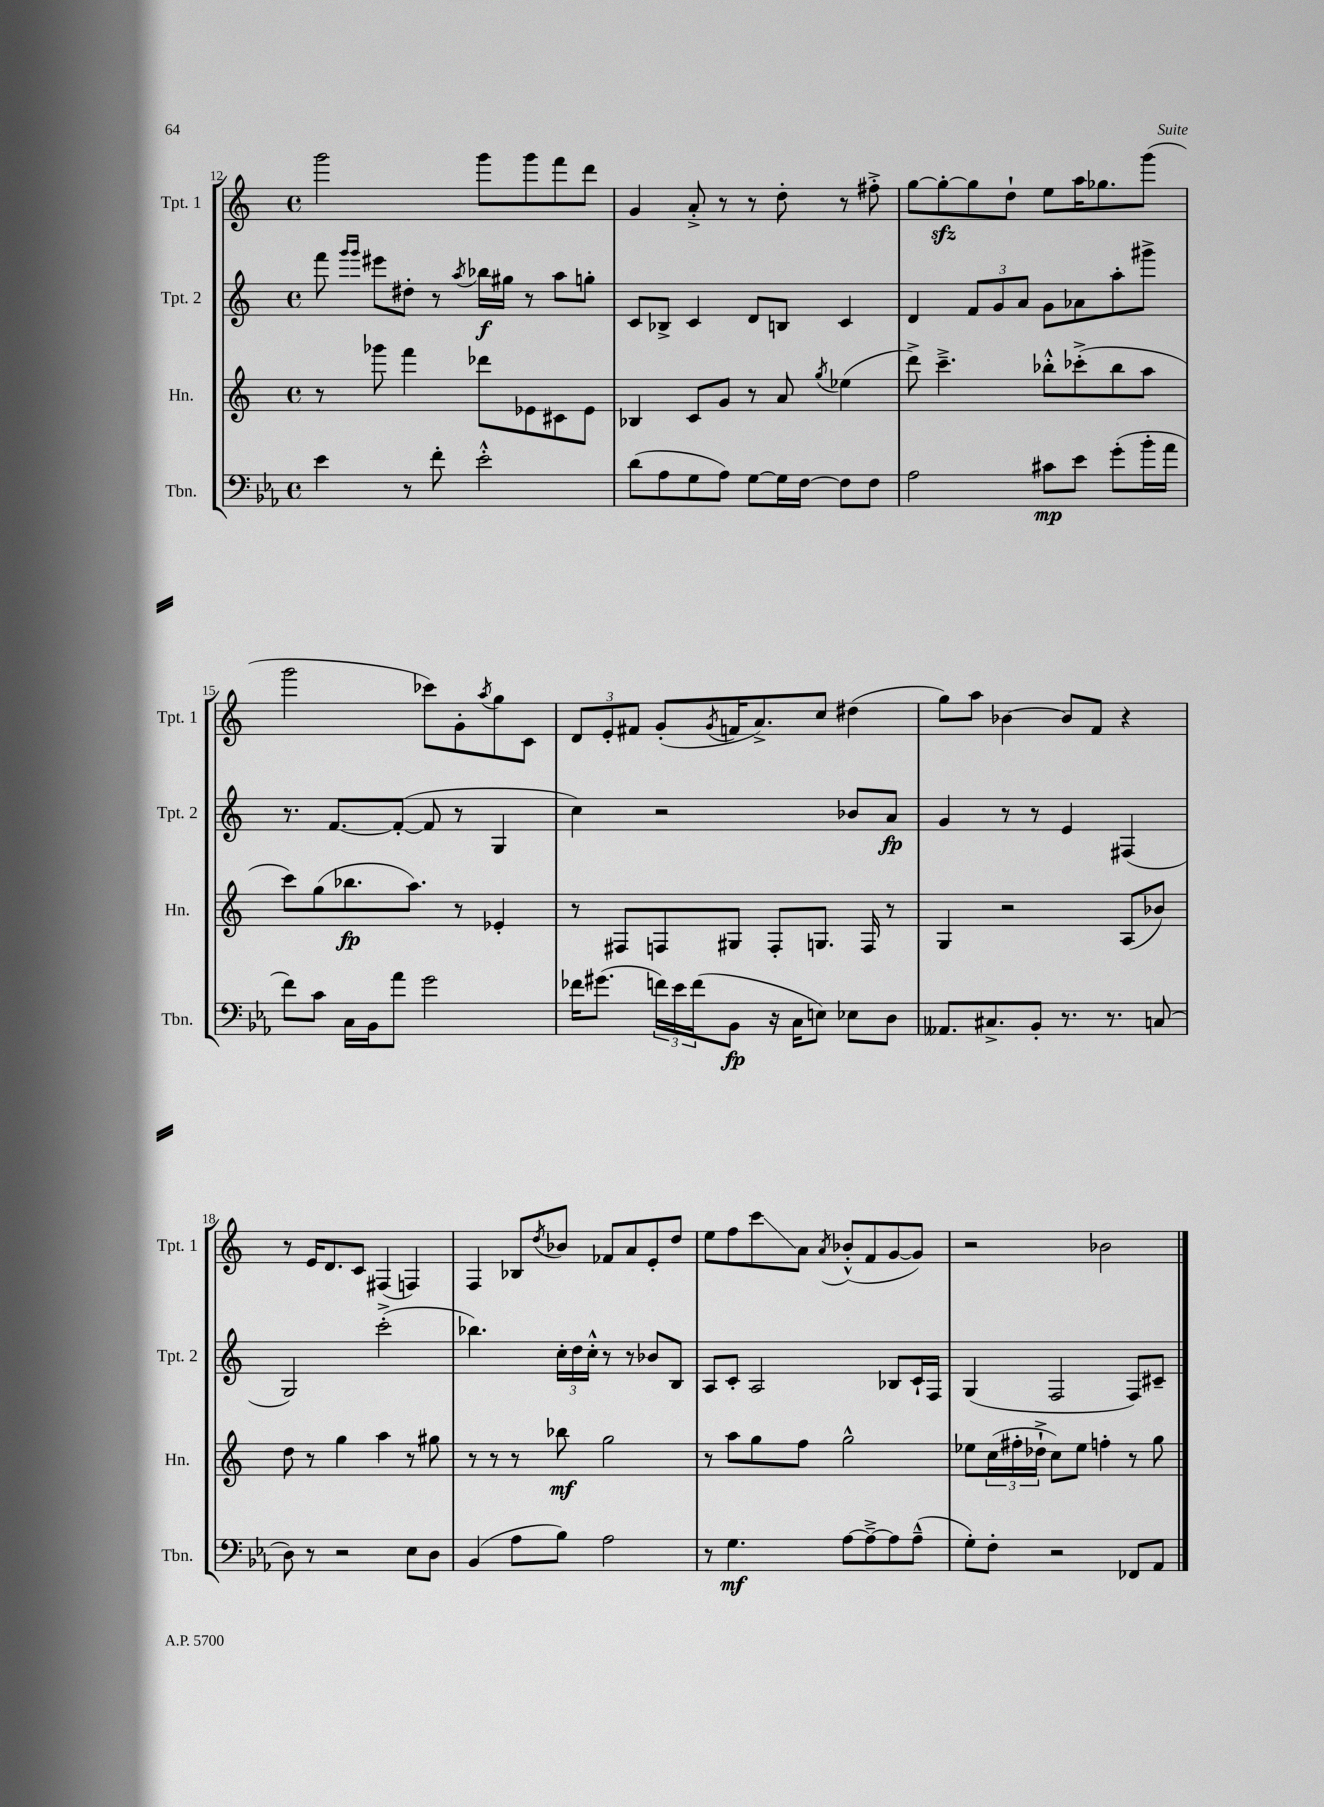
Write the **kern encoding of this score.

**kern	**kern	**kern	**kern
*staff4	*staff3	*staff2	*staff1
*clefF4	*clefG2	*clefG2	*clefG2
*k[b-e-a-]	*k[]	*k[]	*k[]
*M4/4	*M4/4	*M4/4	*M4/4
*met(c)	*met(c)	*met(c)	*met(c)
4e-\	8r	8fff\	2ggg\
.	.	16qqggg/LL	.
.	.	16qqggg/JJ	.
.	8ggg-\	8eee#\L	.
8r	4fff\	8dd#'\J	.
8f'\	.	8r	.
.	.	8qaa/	.
2e-'^^\	8ddd-\L	16bb-\LL	8ggg\L
.	.	16gg#\JJ	.
.	8e-\	8r	8ggg\
.	8c#\	8aa\L	8fff\
.	8e-\J	8gg'\J	8ddd\J
=	=	=	=
(8d\L	4B-/	8c/L	4g/
8A-\	.	8B-^/J	.
8G\	8c/L	4c/	8a'^/
8A-\J)	8g/J	.	8r
[8G\L	8r	8d/L	8r
16G\]L	8a/	8B/J	8dd'\
[16F\JJ	.	.	.
.	8qgg/	.	.
8F\]L	(4ee-\	4c/	8r
8F\J	.	.	8ff#'^\
=	=	=	=
2A-\	8ddd^\)	4d/	[8gg\L
.	4.ccc~^\	.	8gg'\_
.	.	12f/L	8gg\]
.	.	12g/	.
.	.	.	8dd`\J
.	.	12a/J	.
8c#\L	8bb-'^^\L	8g\L	8ee\L
8e-\J	(8ccc-'^\	8a-\	16aa\K
.	.	.	8.gg-\
(8g'\L	8bb-\	8aa'\	.
16b-'\L	8aa\J	8ggg#^\J	(8ggg\J
16a-\JJ	.	.	.
=	=	=	=
8f\L)	8ccc\L)	8.r	2ggg\
8c\J	(8gg\	.	.
.	.	[8.f/L	.
16C\LL	8.bb-\	.	.
16BB-\J	.	.	.
8a-\J	.	(8f'/_J	.
.	8.aa\J)	.	.
2g\	.	8f/]	8ccc-\L)
.	8r	8r	8g'\
.	.	.	8qaa/
.	4e-'/	4G/	8gg\
.	.	.	8c\J
=	=	=	=
16f-\LK	8r	4cc\)	12d/L
(8.g#\J	.	.	.
.	.	.	12e'/
.	8F#/L	.	.
.	.	.	12f#/J
24f\LL)	8F/	2r	(8g'/L
24e-\	.	.	.
(24f\J	.	.	.
.	.	.	8qg/
8BB-\J	8G#/J	.	16f/K
.	.	.	8.a^/)
16r	8F'/L	.	.
16C\LK	.	.	.
8E\J)	8.G/J	.	8cc/J
8E-\L	.	8b-/L	(4dd#\
.	16F/	.	.
8D\J	8r	8a/J	.
=	=	=	=
8.AA--/L	4G/	4g/	8gg\L)
.	.	.	8aa\J
8.C#^/	.	.	.
.	2r	8r	[4b-\
8BB-'/J	.	8r	.
8.r	.	4e/	8b-/]L
.	.	.	8f/J
8.r	.	.	.
.	(8A/L	(4F#/	4r
(8C/	8b-/J)	.	.
=	=	=	=
8D\)	8dd\	2G/)	8r
8r	8r	.	16e/LK
.	.	.	8.d/
2r	4gg\	.	.
.	.	.	8c/J
.	4aa\	(2ccc'^\	(4F#/
8E-\L	8r	.	4F/)
8D\J	8gg#\	.	.
=	=	=	=
(4BB-/	8r	4.bb-\)	4F/
.	8r	.	.
8A-\L	8r	.	8B-/L
.	.	.	8qdd/
8B-\J)	8bb-\	24cc'\LL	8b-/J
.	.	24dd\	.
.	.	24cc'^^\JJ	.
2A-\	2gg\	8r	8f-/L
.	.	8r	8a/
.	.	8b-/L	8e'/
.	.	8B/J	8dd/J
=	=	=	=
8r	8r	8A/L	8ee\L
4.G\	8aa\L	8c'/J	8ff\
.	8gg\	2A/	8ccc\
.	8ff\J	.	8a\J
.	.	.	8qa/
[8A-\L	2gg^^\	.	(8b-'^^/L
8A-~^\_	.	.	8f/
8A-\]	.	8B-/L	[8g/
(8A-~^^\J	.	16c`/L	8g/]J)
.	.	16F/JJ	.
=	=	=	=
8G'\L)	8ee-\L	(4G/	2r
8F'\J	(24cc\L	.	.
.	24ff#'\	.	.
.	24dd-`^\JJ	.	.
2r	8cc\L)	2F/	.
.	8ee-\J	.	.
.	4ff'\	.	2b-\
8FF-/L	8r	8F/L)	.
8AA-/J	8gg\	8c#~/J	.
==	==	==	==
*-	*-	*-	*-
